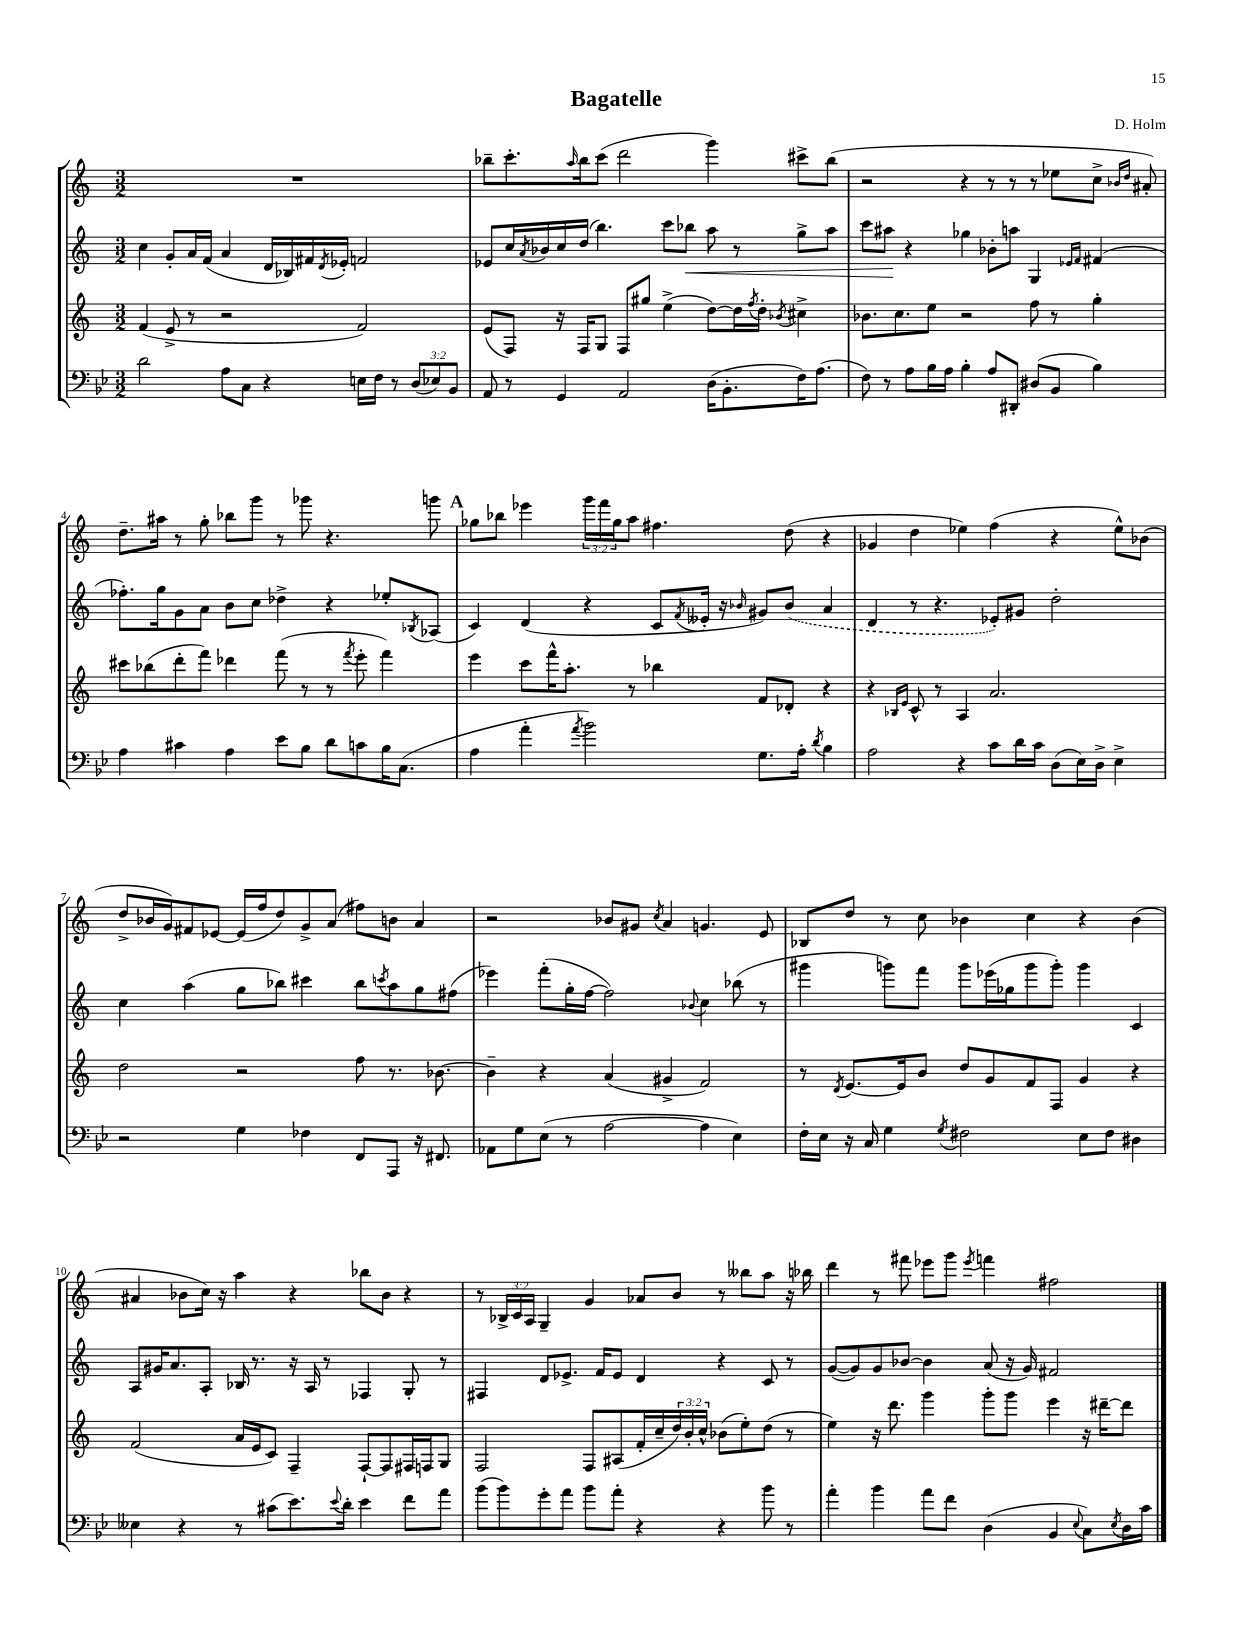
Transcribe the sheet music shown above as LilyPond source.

\header { title = "Bagatelle" composer = "D. Holm" }
<<
\new StaffGroup <<
\new Staff = "s0" {
    \clef treble \key c \major \numericTimeSignature \time 3/2 \override Staff.TupletNumber.text = #tuplet-number::calc-fraction-text
    R1. |
    bes''8-- c'''8.-. \grace { a''16 } bes''16 c'''8( d'''2 g'''4) cis'''8-> bes''8( |
    r2 r4 r8 r8 r8 ees''8 c''8-> \grace { bes'16 d''16 } ais'8-.) |
    d''8.-- ais''16 r8 g''8-. bes''8 g'''8 r8 ges'''8 r4. g'''8 |
    \mark \markup { \bold "A" } ges''8 bes''8 ees'''4 \tuplet 3/2 { g'''16 f'''16 ges''16 } a''8 fis''4. d''8( r4 |
    ges'4 d''4 ees''4) f''4( r4 ees''8-^) bes'8( |
    d''8-> bes'16 g'16) fis'8 ees'8~ ees'16( f''16 d''8) g'8-> a'8( fis''8) b'8 a'4 |
    r2 bes'8 gis'8 \acciaccatura { c''8 } a'4 g'4. e'8 |
    bes8 d''8 r8 c''8 bes'4 c''4 r4 bes'4( |
    ais'4 bes'8 c''16) r16 a''4 r4 bes''8 bes'8 r4 |
    r8 \tuplet 3/2 { bes16-> c'16 a16 } g4-- g'4 aes'8 b'8 r8 beses''8 a''8 r16 bes''16 |
    d'''4 r8 fis'''8 ees'''8 g'''8 \acciaccatura { ees'''8 } f'''4 fis''2 \bar "|." |
}
\new Staff = "s1" {
    \clef treble \key c \major \numericTimeSignature \time 3/2
    c''4 g'8-. a'16 f'16( a'4 d'16 bes16) fis'16 \acciaccatura { d'8 } ees'16-. f'2 |
    ees'8 c''16 \acciaccatura { a'8 } bes'16 c''16 d''16( b''4.) c'''8 bes''8\< a''8 r8 g''8-> a''8 |
    c'''8 ais''8\! r4 ges''4 bes'8-. a''8 g4 \grace { ees'16 f'16 } fis'4( |
    fes''8.-.) g''16 g'8 a'8 b'8 c''8 des''4-> r4 ees''8-. \acciaccatura { bes8 } aes8( |
    \mark \markup { \bold "A" } c'4) d'4( r4 c'8 \acciaccatura { f'8 } eeses'16-. r16 \grace { bes'16 } gis'8) \once \slurDashed bes'8( a'4 |
    d'4 r8 r4. ees'8-.) gis'8 d''2-. |
    c''4 a''4( g''8 bes''8) cis'''4 bes''8 \acciaccatura { c'''8 } a''8 g''8 fis''8( |
    ees'''4) f'''8-.( g''16-. f''16~ f''2) \appoggiatura { bes'8 } c''4 bes''8( r8 |
    gis'''4 g'''8) f'''8 g'''8 ees'''16( ges''16 g'''8 g'''8-.) g'''4 c'4 |
    a8 gis'16 a'8. a8-. bes16 r8. r16 a16 r8 fes4 g8-. r8 |
    fis4 d'8 ees'8.-> f'16 ees'8 d'4 r4 c'8 r8 |
    g'8~( g'8) g'8 bes'8~ bes'4 a'8( r16 g'16) fis'2 \bar "|." |
}
\new Staff = "s2" {
    \clef treble \key c \major \numericTimeSignature \time 3/2 \override Staff.TupletNumber.text = #tuplet-number::calc-fraction-text
    f'4( e'8-> r8 r2 f'2) |
    e'8( f8) r16 f16 g8 f8 gis''8 e''4->( d''8~) d''16 \acciaccatura { f''8 } d''16-. \acciaccatura { bes'8 } cis''4-> |
    bes'8. c''8. e''8 r2 f''8 r8 g''4-. |
    cis'''8 bes''8( d'''8-. f'''8) des'''4 f'''8( r8 r8 \acciaccatura { f'''8 } e'''8-. f'''4) |
    \mark \markup { \bold "A" } e'''4 c'''8 f'''16-^ a''8.-. r8 bes''4 f'8 des'8-. r4 |
    r4 \grace { bes16 e'16 } c'8-^ r8 a4 a'2. |
    d''2 r2 f''8 r8. bes'8.~ |
    bes'4-- r4 a'4( gis'4-> f'2) |
    r8 \acciaccatura { d'8 } e'8.~ e'16 b'8 d''8 g'8 f'8 f8 g'4 r4 |
    f'2( a'16 e'16 c'8) f4-- f8~-! f8 fis16 f16 g8 |
    f2 f8 ais8( f'16-. c''16-- \tuplet 3/2 { d''16) b'16-. c''16-^ } bes'8( e''8-.) d''8( r8 |
    e''4) r16 d'''8. g'''4 g'''8-. g'''8 e'''4 r16 dis'''16~-- dis'''8 \bar "|." |
}
\new Staff = "s3" {
    \clef bass \key bes \major \numericTimeSignature \time 3/2 \override Staff.TupletNumber.text = #tuplet-number::calc-fraction-text
    d'2 a8 c8 r4 e16 f16 r8 \tuplet 3/2 { d8( ees8) bes,8 } |
    a,8 r8 g,4 a,2 d16( bes,8.-. f16) a8.( |
    f8) r8 a8 bes16 a16 bes4-. a8 dis,8-. dis8( bes,8 bes4) |
    a4 cis'4 a4 ees'8 bes8 d'8 c'8 bes16 c8.( |
    \mark \markup { \bold "A" } a4 a'4-. \acciaccatura { a'8 } bes'2) g8. a16-. \acciaccatura { d'8 } bes4 |
    a2 r4 c'8 d'16 c'16 d8( ees16) d16-> ees4-> |
    r2 g4 fes4 f,8 a,,8 r16 fis,8. |
    aes,8 g8 ees8( r8 a2~ a4 ees4) |
    f16-. ees16 r16 c16 g4 \acciaccatura { g8 } fis2 ees8 fis8 dis4 |
    eeses4 r4 r8 cis'8( ees'8.) \appoggiatura { ees'8 } d'16-. ees'4 f'8 a'8 |
    bes'8( bes'8) g'8-. a'8 bes'8 a'8-. r4 r4 bes'8 r8 |
    a'4-. bes'4 a'8 f'8 d4( bes,4 \appoggiatura { ees8 } c8) \acciaccatura { ees8 } d16 c'16 \bar "|." |
}
>>
>>
